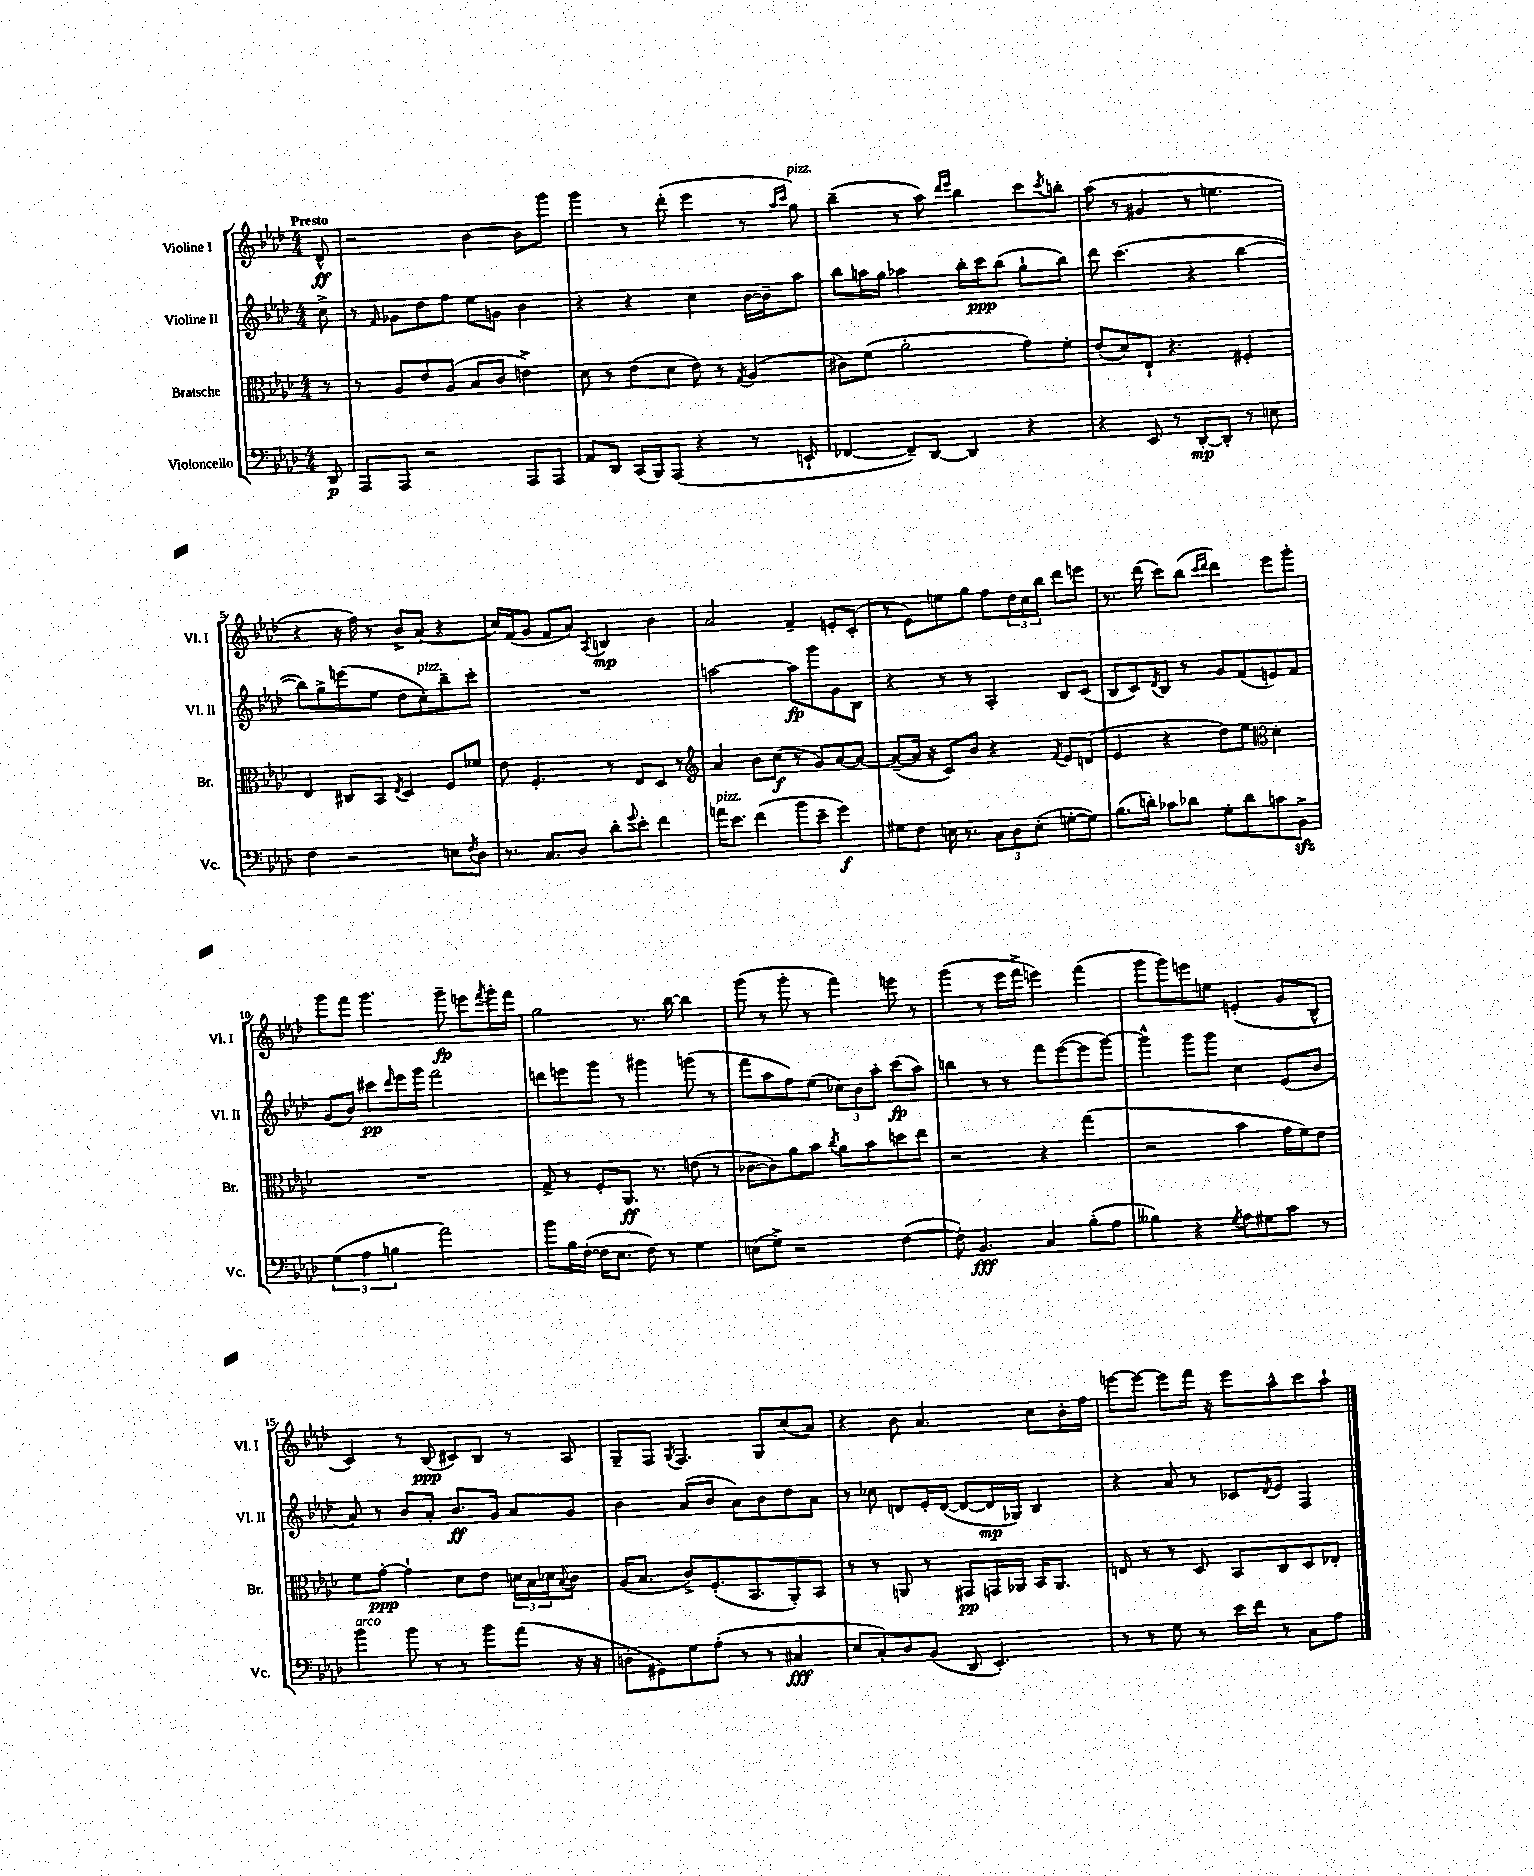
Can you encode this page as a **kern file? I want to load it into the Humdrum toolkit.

**kern	**dynam	**kern	**dynam	**kern	**dynam	**kern	**dynam
*part4	*part4	*part3	*part3	*part2	*part2	*part1	*part1
*staff4	*staff4	*staff3	*staff3	*staff2	*staff2	*staff1	*staff1
*I"Violoncello	*	*I"Bratsche	*	*I"Violine II	*	*I"Violine I	*
*I'Vc.	*	*I'Br.	*	*I'Vl. II	*	*I'Vl. I	*
*clefF4	*	*clefC3	*	*clefG2	*	*clefG2	*
*k[b-e-a-d-]	*	*k[b-e-a-d-]	*	*k[b-e-a-d-]	*	*k[b-e-a-d-]	*
*M4/4	*	*M4/4	*	*M4/4	*	*M4/4	*
=	=	=	=	=	=	=	=
!	!	!	!	!	!	!LO:TX:a:B:t=Presto	!
8DD-/	p	8r	.	8cc^\	.	8d-^^/	ff
=1	=1	=1	=1	=1	=1	=1	=1
8AAA-/L	.	8r	.	8r	.	2r	.
.	.	.	.	16qqf/	.	.	.
8AAA-/J	.	8A-/L	.	8g-X\L	.	.	.
2r	.	8e-/	.	8dd-\	.	.	.
.	.	(8A-/J	.	8ff\J	.	.	.
.	.	8B-/L	.	8ee-\L	.	[4b-\	.
.	.	8c/J	.	8gn\J	.	.	.
8AAA-/L	.	4en^\)	.	4b-\	.	8b-\L]	.
8AAA-/J	.	.	.	.	.	8ggg\J	.
=2	=2	=2	=2	=2	=2	=2	=2
8AA-/L	.	8d-\	.	4r	.	4ggg\	.
8DD-/J	.	8r	.	.	.	.	.
(16CC/LL	.	(8e-\L	.	4r	.	8r	.
16BBB-/J)	.	.	.	.	.	.	.
(8AAA-/J	.	8d-\J	.	.	.	(8ddd-'\	.
4r	.	8e-\)	.	4cc\	.	4eee-\	.
.	.	8r	.	.	.	.	.
.	.	8qG/	.	.	.	.	.
8r	.	(4A-/	.	[16b-\LL	.	8r	.
.	.	.	.	16b-~\J]	.	.	.
.	.	.	.	.	.	16qqaa-/LL	.
.	.	.	.	.	.	16qqccc/JJ	.
!	!	!	!	!	!	!LO:TX:a:i:t=pizz.	!
8EEn`/	.	.	.	8aa-\J	.	8gg\)	.
=3	=3	=3	=3	=3	=3	=3	=3
[4FF-X/	.	8c#X\L)	.	8bb-\L	.	(4bb-~\	.
.	.	(8f\J	.	16aan\L	.	.	.
.	.	.	.	16gg\JJ	.	.	.
8FF-~/L])	.	2a-'\	.	4aa-X\	.	8r	.
[8DD-/J	.	.	.	.	.	8aa-\)	.
.	.	.	.	.	.	16qqddd-/LL	.
.	.	.	.	.	.	16qqeee-/JJ	.
4DD-/]	.	.	.	16bb-'\LL	.	4bb-\	.
.	.	.	.	16ccc\J	ppp	.	.
.	.	.	.	(8bb-\J	.	.	.
4r	.	8g\L)	.	8gg`\L	.	8ccc\L	.
.	.	.	.	.	.	8qccc/	.
.	.	8f'\J	.	8bb-\J)	.	8bbn'\J	.
=4	=4	=4	=4	=4	=4	=4	=4
4r	.	(8e-/L	.	8ddd-\	.	(8aa-\	.
.	.	8d-/)	.	(4.ccc\	.	8r	.
8EE-/	.	8E-`/J	.	.	.	4g#X/	.
8r	.	4.r	.	.	.	.	.
[8DD-'/L	mp	.	.	4r	.	8r	.
8DD-'/J]	.	.	.	.	.	4.een\	.
8r	.	4F#X'/	.	[4bb-\	.	.	.
8En\	.	.	.	.	.	.	.
!!LO:LB:g=z
=5	=5	=5	=5	=5	=5	=5	=5
4F\	.	4E-/	.	8bb-\L])	.	4r	.
.	.	.	.	8gg^\	.	.	.
2r	.	8C#X/L	.	(8eeen\	.	16r	.
.	.	.	.	.	.	16ff\)	.
.	.	8BB-/J	.	8ee-\J	.	8r	.
.	.	8qE-/	.	.	.	.	.
.	.	4D-/	.	8dd-\L	.	8b-^/L	.
!	!	!	!	!LO:TX:a:i:t=pizz.	!	!	!
.	.	.	.	8cc'\)	.	(8a-/J	.
8En\L	.	8F/L	.	8bb-~\	.	4r	.
8qF/	.	.	.	.	.	.	.
8D-\J	.	8f-X/J	.	8ccc'\J	.	.	.
=6	=6	=6	=6	=6	=6	=6	=6
8.r	.	8e-\	.	1r	.	16cc/LL)	.
.	.	.	.	.	.	(16f/J	.
.	.	4.F'/	.	.	.	8g/J	.
8.C/L	.	.	.	.	.	.	.
.	.	.	.	.	.	8f/L	.
8D-/J	.	.	.	.	.	8a-/J)	.
.	.	.	.	.	.	8qA-/	.
8d-'\L	.	8r	.	.	.	4Bn/	mp
8qqg/	.	.	.	.	.	.	.
8e-'\J	.	8E-/L	.	.	.	.	.
4f\	.	8D-/J	.	.	.	4b-\	.
.	.	8r	.	.	.	.	.
=7	=7	=7	=7	=7	=7	=7	=7
*	*	*clefG2	*	*	*	*	*
!LO:TX:a:i:t=pizz.	!	!	!	!	!	!	!
16an\KL	.	4a-/	.	[2aan\	.	2a-/	.
8.e-\J	.	.	.	.	.	.	.
(4f\	.	8b-\L	.	.	.	.	.
.	.	(8cc\J	f	.	.	.	.
8b-\L	.	8r	.	8aa\L]	fp	4f~/	.
8e-~\J	.	8g/L)	.	8ggg\	.	.	.
4g\)	f	[8a-/	.	8g\	.	8en'/L	.
.	.	8a-/J_	.	8B-\J	.	(8c'/J	.
=8	=8	=8	=8	=8	=8	=8	=8
8G#X\L	.	(8a-~/L_	.	4r	.	8r	.
8F\J	.	16a-/Jk]	.	.	.	8e-\L)	.
.	.	16r	.	.	.	.	.
16En\	.	8c/L)	.	8r	.	8een\	.
8.r	.	.	.	.	.	.	.
.	.	8b-/J	.	8r	.	8gg\J	.
12C\L	.	4r	.	4A-'/	.	8ff\L	.
12D-\	.	.	.	.	.	.	.
.	.	.	.	.	.	24dd-\L	.
(12E'\J	.	.	.	.	.	24cc\	.
.	.	.	.	.	.	24bb-\JJ	.
.	.	8qf/	.	.	.	.	.
[8Gn'\L	.	8e-/L	.	8B-/L	.	8ddd-\L	.
8G\J])	.	(8dn/J	.	(8c/J	.	8eeen\J	.
=9	=9	=9	=9	=9	=9	=9	=9
(8.B-\L	.	4e-/	.	8B-/L	.	8.r	.
.	.	.	.	8c/)	.	.	.
16dn'\Jk)	.	.	.	.	.	(16ddd-\	.
.	.	.	.	8qd-/	.	.	.
8c-X\L	.	4r	.	8B-/J	.	8ccc\L)	.
8d-X\J	.	.	.	8r	.	(8bb-\J	.
.	.	.	.	.	.	16qqccc/LL	.
.	.	.	.	.	.	16qqddd-/JJ	.
8G'\L	.	8dd-\L)	.	8g/L	.	4ddd-\)	.
8d-\	.	8ee-\J	.	(8f/	.	.	.
*	*	*clefC3	*	*	*	*	*
8cn\	.	4d-'\	.	8en/)	.	8eee-\L	.
8BB-zz^\J	.	.	.	8f/J	.	8ggg'\J	.
!!LO:LB:g=z
=10	=10	=10	=10	=10	=10	=10	=10
(6G\	.	1r	.	(8g/L	.	8ggg\L	.
.	.	.	.	8b-/J)	.	8fff\J	.
6A-\	.	.	.	.	.	.	.
.	.	.	.	8ccc#X\L	pp	4.ggg\	.
6Bn\	.	.	.	.	.	.	.
.	.	.	.	16qqddd-/	.	.	.
.	.	.	.	16eee-\L	.	.	.
.	.	.	.	16ggg\JJ	.	.	.
2a-\)	.	.	.	2fff\	.	.	.
.	.	.	.	.	.	8ggg~\	fp
.	.	.	.	.	.	8eeen\L	.
.	.	.	.	.	.	8qfff/	.
.	.	.	.	.	.	16ggg'\L	.
.	.	.	.	.	.	16fff\JJ	.
=11	=11	=11	=11	=11	=11	=11	=11
8b-\L	.	8G^/	.	8dddn\L	.	2gg\	.
16B-\L	.	8r	.	8eeen\	.	.	.
([16F'\JJ	.	.	.	.	.	.	.
16F\KL]	.	8F'/L	.	8ggg\J	.	.	.
8.E-\J	.	.	.	.	.	.	.
.	.	8.AA-/J	ff	8r	.	.	.
8F\)	.	.	.	4ggg#X\	.	8.r	.
.	.	8.r	.	.	.	.	.
8r	.	.	.	.	.	.	.
.	.	.	.	.	.	[16bb-\	.
4G\	.	(8en\	.	(8gggn\	.	4bb-\]	.
.	.	8r	.	8r	.	.	.
=12	=12	=12	=12	=12	=12	=12	=12
(8En\L	.	[8c-X\L	.	8fff\L	.	(8ggg\	.
8G^\J)	.	8c-\])	.	8aa-\	.	8r	.
2r	.	8a-\	.	8ff\)	.	8ggg'\	.
.	.	8b-\J	.	(8ee-\J	.	8r	.
.	.	8qcc/	.	.	.	.	.
.	.	8a-\L	.	12cc-X\L)	.	4fff\)	.
.	.	.	.	12b-\	.	.	.
.	.	8b-\	.	.	.	.	.
.	.	.	.	12aa-'\J	.	.	.
([4F\	.	8ddn\	.	(8ccc\L	fp	8eeen\	.
.	.	8ee-\J	.	8aa-\J)	.	8r	.
=13	=13	=13	=13	=13	=13	=13	=13
8F'\])	.	2r	.	4bbn\	.	(4ggg\	.
4.BB-/	fff	.	.	.	.	.	.
.	.	.	.	8r	.	8r	.
.	.	.	.	8r	.	16eee-\LL	.
.	.	.	.	.	.	16fff^\JJ	.
4C/	.	4r	.	8fff\L	.	4eeen\)	.
.	.	.	.	([8eee-\	.	.	.
(8B-'\L	.	(4gg\	.	8eee-\]	.	(4fff\	.
8A-\J	.	.	.	[8ggg\J)	.	.	.
=14	=14	=14	=14	=14	=14	=14	=14
4B--X\)	.	2r	.	4ggg^^\]	.	8ggg\L	.
.	.	.	.	.	.	8ggg\)	.
4r	.	.	.	8ggg\L	.	8eeen\	.
.	.	.	.	8ggg\J	.	8een\J	.
8qG/	.	.	.	.	.	.	.
8A-\L	.	4b-\	.	4cc\	.	(4en'/	.
8G#X\	.	.	.	.	.	.	.
8c\J	.	16g\LL	.	(8e-/L	.	8g/L	.
.	.	16f\J)	.	.	.	.	.
8r	.	8e-\J	.	8b-/J	.	8B-^^/J	.
!!LO:LB:g=z
=15	=15	=15	=15	=15	=15	=15	=15
!LO:TX:a:i:t=arco	!	!	!	!	!	!	!
4b-\	.	8f\L	.	8a-/)	.	4c/)	.
.	.	[8g'\J	ppp	8r	.	.	.
8b-\	.	4g`\]	.	8b-/L	.	8r	.
8r	.	.	.	8a-'/J	.	(8B-/	ppp
8r	.	8d-\L	.	8.b-/L	ff	8c#X/L)	.
8b-\L	.	8e-\J	.	.	.	8B-/J	.
.	.	.	.	16g/Jk	.	.	.
(8a-\J	.	24dn\LL	.	8a-/L	.	8r	.
.	.	24B-\	.	.	.	.	.
.	.	24d-X\J	.	.	.	.	.
.	.	8qqB-/	.	.	.	.	.
16r	.	8c\J	.	8g/J	.	8A-/	.
16r	.	.	.	.	.	.	.
=16	=16	=16	=16	=16	=16	=16	=16
8Dn'\L	.	(16A-/KL	.	4b-\	.	8G~/L	.
.	.	8.B-/J	.	.	.	.	.
8GG#X\)	.	.	.	.	.	8F/J	.
.	.	.	.	.	.	8qG/	.
8G\	.	8c^/L)	.	(8a-/L	.	4.F/	.
(8A-'\J	.	(8.F'/	.	8b-/J	.	.	.
8r	.	.	.	8a-\L)	.	.	.
.	.	8.BB-/	.	.	.	.	.
8r	.	.	.	8b-\	.	8G/L	.
4C#X/	fff	8AA-'/)	.	8dd-\	.	(8cc/	.
.	.	8BB-/J	.	8a-\J	.	8a-/J)	.
=17	=17	=17	=17	=17	=17	=17	=17
8E-/L	.	8r	.	8r	.	4r	.
8C'/)	.	8r	.	8cc-X\	.	.	.
8D-/	.	8AAn/	.	8dn/L	.	8b-\	.
(8BB-/J	.	8r	.	16e-'/L	.	4.a-/	.
.	.	.	.	([16d/JJ	.	.	.
8DD-/	.	8GG#X/L	pp	8d/L_	.	.	.
4.EE-'/)	.	16GGn/L	.	16d/L]	mp	.	.
.	.	16AA-X/JJ	.	16G-X/JJ)	.	.	.
.	.	16BB-/KL	.	4B-/	.	8cc\L	.
.	.	8.AA-/J	.	.	.	.	.
.	.	.	.	.	.	16b-'\L	.
.	.	.	.	.	.	16ff\JJ	.
=18	=18	=18	=18	=18	=18	=18	=18
8r	.	8En/	.	4r	.	[8eeen\L	.
8r	.	8r	.	.	.	8eee\J_	.
8G\	.	8r	.	8a-/	.	8eee\L]	.
8r	.	8D-/	.	8r	.	16fff\Jk	.
.	.	.	.	.	.	16r	.
16e-\LL	.	8BB-/L	.	8c-X/L	.	8eee\L	.
16f\JJ	.	.	.	.	.	.	.
.	.	.	.	8qd-/	.	.	.
8r	.	8C/	.	8e-/J	.	8aa-^^\	.
8C\L	.	8D-/	.	4F/	.	8ccc\	.
8A-\J	.	8E-X'/J	.	.	.	8aa-`\J	.
==	==	==	==	==	==	==	==
*-	*-	*-	*-	*-	*-	*-	*-
